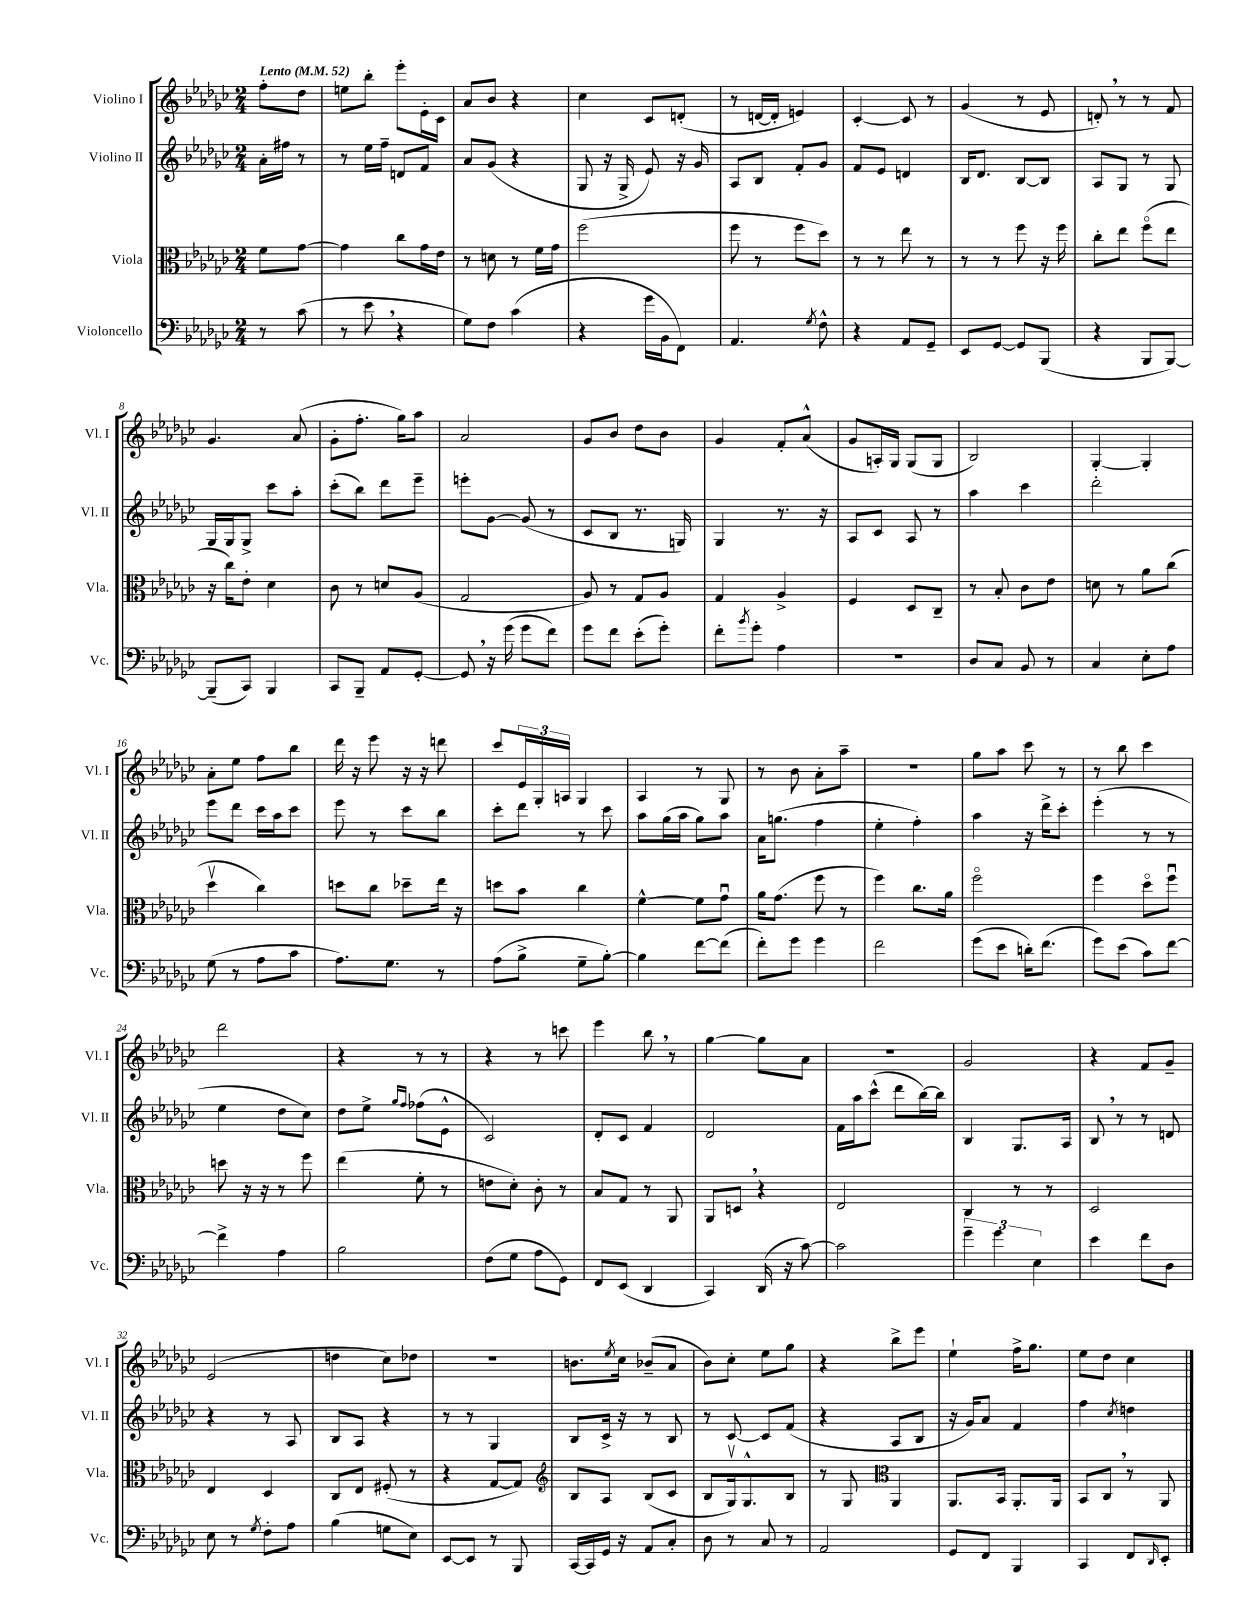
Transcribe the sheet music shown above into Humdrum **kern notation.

**kern	**kern	**kern	**kern
*staff4	*staff3	*staff2	*staff1
*clefF4	*clefC3	*clefG2	*clefG2
*k[b-e-a-d-g-c-]	*k[b-e-a-d-g-c-]	*k[b-e-a-d-g-c-]	*k[b-e-a-d-g-c-]
*M2/4	*M2/4	*M2/4	*M2/4
*MM52	*MM52	*MM52	*MM52
8r	8f	16a-'	8ff'
.	.	16ff#	.
(8c-	[8g-	8r	8dd-
=	=	=	=
8r	4g-]	8r	8ee
8e-	.	16ee-	8bb-'
.	.	16ff~	.
4r	8cc-	8d	8eee-'
.	16g-	8f	16e-'
.	16e-	.	16c-
=	=	=	=
8G-)	8r	8a-	8a-
8F	8d	(8g-	8b-
(4c-	8r	4r	4r
.	16f	.	.
.	16g-	.	.
=	=	=	=
4r	(2ff	8G-	4cc-
.	.	16r	.
.	.	16G-^	.
16g-	.	8e-)	8c-
16BB-	.	.	.
8FF)	.	16r	(8d'
.	.	16g-	.
=	=	=	=
4.AA-	8ff	8A-	8r
.	8r	8B-	[16d
.	.	.	16d']
.	8ff	8f'	4e)
8qG-	.	.	.
8F^^	8dd-)	8g-	.
=	=	=	=
4r	8r	8f	[4c-'
.	8r	8e-	.
8AA-	8ee-	4d	8c-]
8GG-~	8r	.	8r
=	=	=	=
8EE-	8r	16B-	(4g-
.	.	8.d-	.
[8GG-	8r	.	.
8GG-]	8ff	[8B-	8r
(8BBB-	16r	8B-]	8e-
.	16ff	.	.
=	=	=	=
4r	8cc-'	8A-	8d')
.	8ee-	8G-	8r
8BBB-	(8ffo	8r	8r
[8BBB-)	8ee-	8G-	8f
=	=	=	=
(8BBB-~]	16r	16G-	4.g-
.	16cc-)	16G-	.
8CC-)	8e-'	8G-^	.
4BBB-	4d-	8ccc-	.
.	.	8aa-'	(8a-
=	=	=	=
8CC-	8c-	(8ccc-'	8g-'
8BBB-~	8r	8bb-)	8.ff'
8AA-	8d	8ddd-	.
.	.	.	16gg-)
[8GG-'	(8A-	8eee-~	8aa-
=	=	=	=
8GG-]	2G-	8eee'	2a-
16r	.	[8g-	.
(16g-	.	.	.
8g-	.	(8g-]	.
8f)	.	8r	.
=	=	=	=
8g-	8A-)	8c-	8g-
8f	8r	8B-	8b-
(8e-'	8G-	8.r	8dd-
8g-')	8A-	.	8b-
.	.	16G)	.
=	=	=	=
8f'	4G-	4G-	4g-
8qb-	.	.	.
8g-'	.	.	.
4A-	4A-^	8.r	8f'
.	.	.	(8a-^^
.	.	16r	.
=	=	=	=
2r	4F	8A-	8g-
.	.	8c-	16A')
.	.	.	16G-
.	8D-	8A-	(8G-
.	8C-~	8r	8G-
=	=	=	=
8D-	8r	4aa-	2B-)
8C-	8B-'	.	.
8BB-	8c-	4ccc-	.
8r	8e-	.	.
=	=	=	=
4C-	8d	2ddd-'	[4G-'
.	8r	.	.
8E-'	8a-	.	4G-']
8A-	(8cc-	.	.
=	=	=	=
(8G-	4dd-v	8eee-	8a-'
8r	.	8ddd-	8ee-
8A-	4cc-)	16ccc-	8ff
.	.	16aa-	.
8c-	.	8ccc-	8bb-
=	=	=	=
8.A-)	8dd	8eee-	16ddd-
.	.	.	16r
.	8cc-	8r	8eee-
8.G-	.	.	.
.	8dd-~	8ccc-	16r
.	.	.	16r
8r	16ee-	8bb-	8ddd
.	16r	.	.
=	=	=	=
(8A-	8dd	8ccc-'	8ccc-
8B-^	8b-	8ddd-	24e-
.	.	.	24G-'
.	.	.	24A
8G-~	4cc-	8r	4G-
[8B-')	.	8ccc-	.
=	=	=	=
4B-]	[4f^^	8aa-	4A-
.	.	(16gg-	.
.	.	16aa-	.
[8f	8f]	8gg-)	8r
(8f]	8g-u	8aa-	8G-
=	=	=	=
8f')	16a-	16a-	8r
.	(8.g-	(8.gg	.
8g-	.	.	8b-
4g-	8ff	4ff	8a-'
.	8r	.	8aa-~
=	=	=	=
2f	4ff)	4ee-'	2r
.	8.cc-	4ff')	.
.	16a-	.	.
=	=	=	=
(8g-	2ffo	4aa-	8gg-
8e-	.	.	8aa-
16d')	.	16r	8ccc-
(8.f	.	16ddd-^	.
.	.	8ccc-'	8r
=	=	=	=
8g-)	4ff	(4eee-'	8r
(8e-	.	.	8bb-
8c-)	8dd-o	8r	4ccc-
[8f	8ffu	8r	.
=	=	=	=
4f^]	8dd	4ee-	2ddd-
.	16r	.	.
.	16r	.	.
4A-	8r	8dd-	.
.	8ff	8cc-)	.
=	=	=	=
2B-	(4ee-	8dd-	4r
.	.	8ee-^	.
.	.	16qqgg-	.
.	.	16qqff	.
.	8f'	(8ff-	8r
.	8r	8e-^^	8r
=	=	=	=
(8F	8e	2c-)	4r
8G-	8d-')	.	.
8A-	8c-'	.	8r
8GG-)	8r	.	8ccc
=	=	=	=
8FF	8B-	8d-'	4eee-
(8EE-	8G-	8c-	.
4DD-	8r	4f	8bb-
.	8AA-	.	8r
=	=	=	=
4CC-)	8AA-	2d-	[4gg-
.	8D	.	.
(16DD-	4r	.	8gg-]
16r	.	.	.
[8c-)	.	.	8a-
=	=	=	=
2c-]	2E-	16f	2r
.	.	16aa-	.
.	.	(8ccc-^^	.
.	.	8ddd-	.
.	.	[16bb-)	.
.	.	16bb-]	.
=	=	=	=
6g-~	4C-	4B-	2g-
6g-	.	.	.
.	8r	8.G-	.
6E-	.	.	.
.	8r	.	.
.	.	16A-	.
=	=	=	=
4e-	2D-	8B-	4r
.	.	8r	.
8f	.	8r	8f
8D-	.	8d	8g-~
=	=	=	=
8E-	4E-	4r	(2e-
8r	.	.	.
8qG-	.	.	.
8F'	4D-	8r	.
8A-	.	8A-	.
=	=	=	=
(4B-	8C-	8B-	4dd
.	8E-	8A-	.
8G	(8F#'	4r	8cc-)
8E-)	8r	.	8dd-
=	=	=	=
[8EE-	4r	8r	2r
8EE-]	.	8r	.
8r	[8G-	4G-	.
8BBB-	8G-])	.	.
=	=	=	=
*	*clefG2	*	*
[16CC-	8B-	8B-	8.b
16CC-]	.	.	.
16GG-	8A-	16c-^	.
.	.	.	8qee-
16r	.	16r	16cc-
8AA-	(8B-	8r	(8b-~
8C-'	8c-	8B-	8a-
=	=	=	=
8D-	8B-	8r	8b-)
8r	16G-v)	[8c-	8cc-'
.	8.G-^^	.	.
8C-	.	8c-]	8ee-
8r	8B-	(8f	8gg-
=	=	=	=
2AA-	8r	4r	4r
.	8G-	.	.
*	*clefC3	*	*
.	4AA-	8A-	8bb-^
.	.	8B-	8eee-
=	=	=	=
8GG-	8.AA-	16r	4ee-`
.	.	16g-)	.
8FF	.	8a-	.
.	16BB-	.	.
4BBB-	8.AA-'	4f	16ff^
.	.	.	8.gg-
.	16AA-	.	.
=	=	=	=
4CC-	8BB-	4ff	8ee-
.	8C-	.	8dd-
.	.	8qcc-	.
8FF	8r	4dd	4cc-
16qqDD-	.	.	.
8EE-'	8AA-	.	.
==	==	==	==
*-	*-	*-	*-
